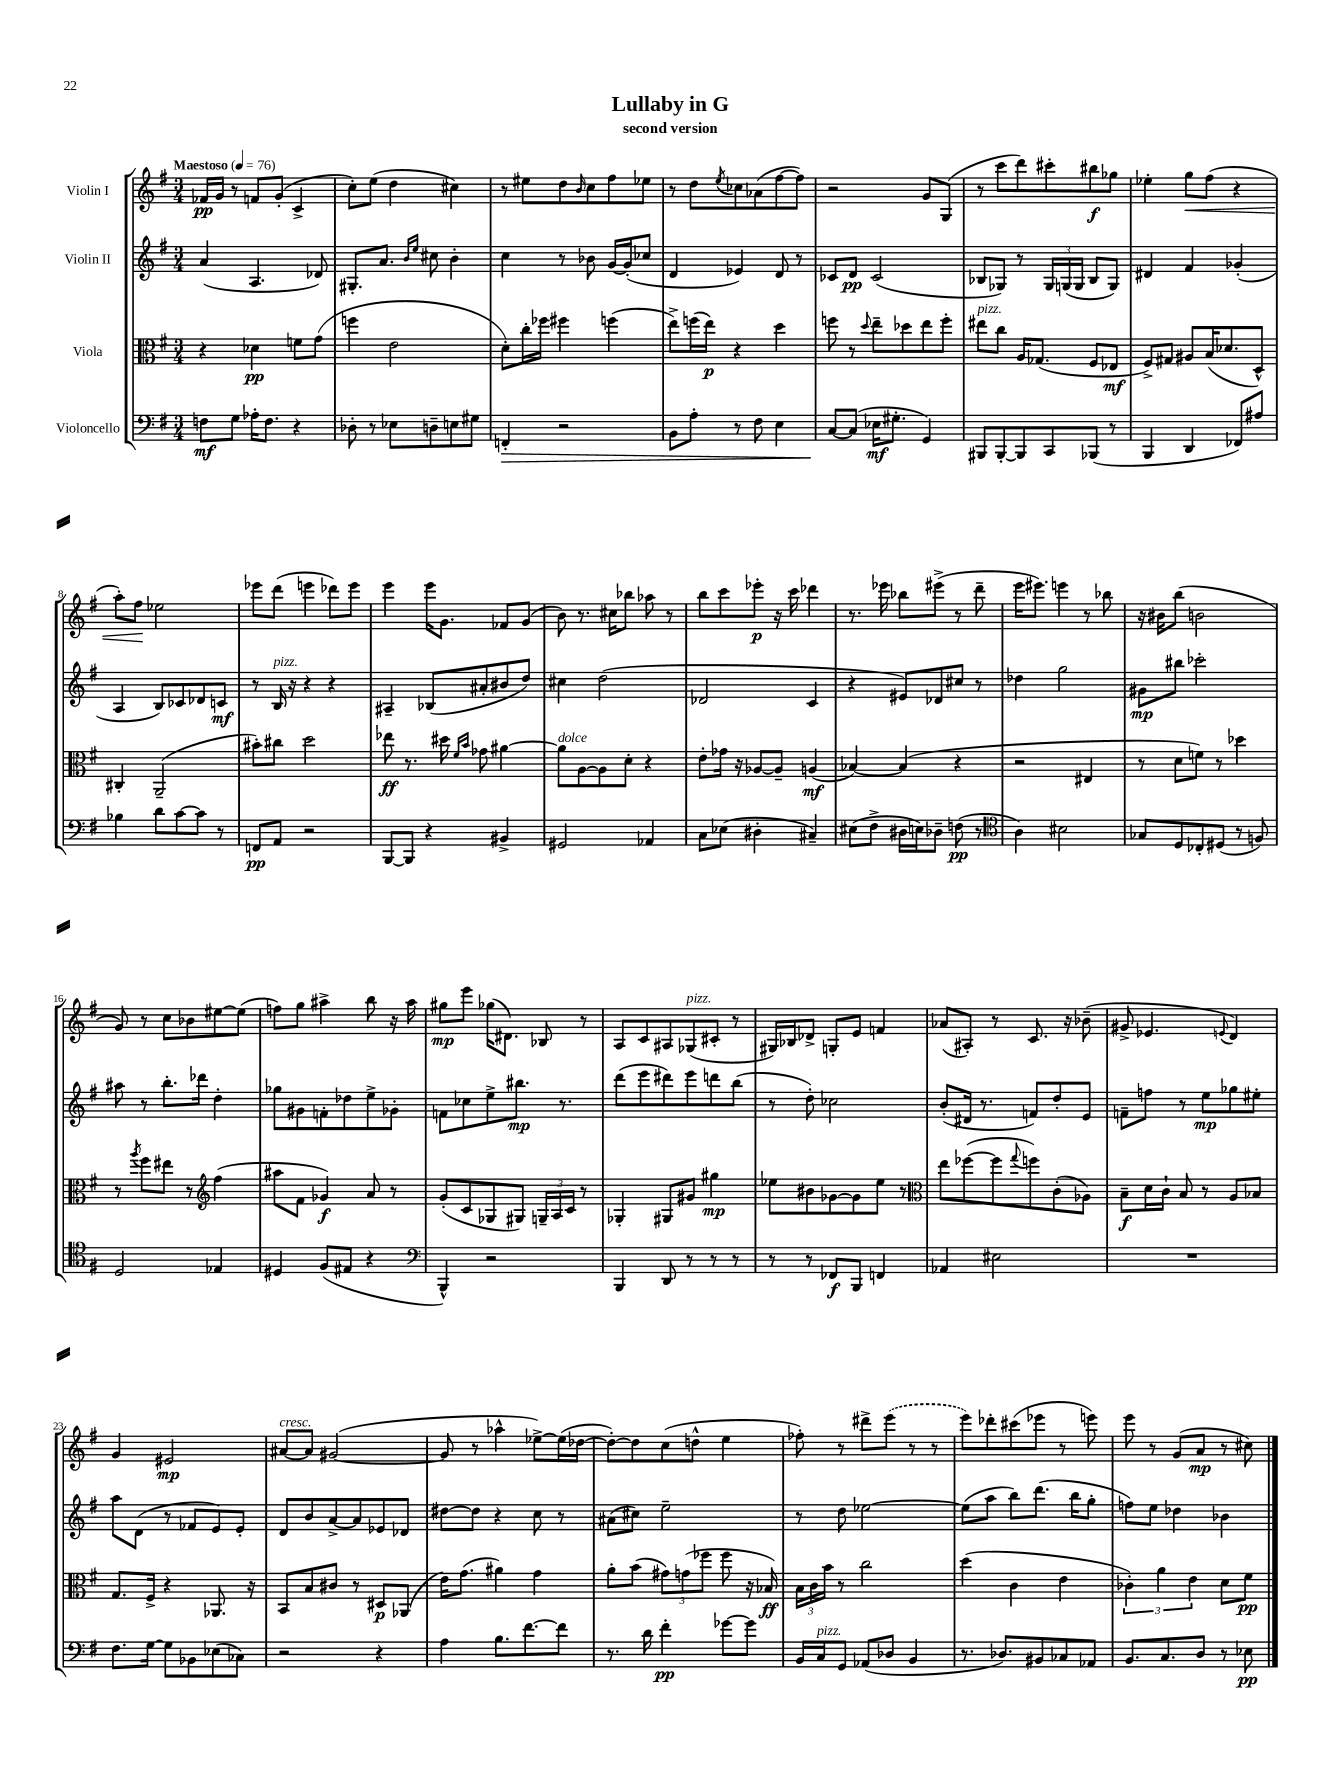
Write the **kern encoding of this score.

**kern	**kern	**kern	**kern
*staff4	*staff3	*staff2	*staff1
*clefF4	*clefC3	*clefG2	*clefG2
*k[f#]	*k[f#]	*k[f#]	*k[f#]
*M3/4	*M3/4	*M3/4	*M3/4
*MM76	*MM76	*MM76	*MM76
8F\L	4r	(4a/	16f-/LL
.	.	.	16g/JJ
8G\J	.	.	8r
16A-'\LK	4d-\	4.A/	8f/L
8.F\J	.	.	.
.	.	.	(8g'/J
4r	8f\L	.	4c^/
.	(8g\J	8d-/)	.
=	=	=	=
8D-'\	4ff\	8.G#'/L	8cc'\L)
8r	.	.	(8ee\J
.	.	8.a/J	.
8E-\L	2e\	.	4dd\
.	.	16qqb/LL	.
.	.	16qqee/JJ	.
8D~\	.	8cc#\	.
8E\	.	4b'\	4cc#\)
8G#\J	.	.	.
=	=	=	=
4FF'/	8d'\L)	4cc\	8r
.	16cc'\L	.	8ee#\L
.	16ff-\JJ	.	.
2r	4ff#\	8r	8dd\
.	.	.	16qqb/
.	.	8b-\	8cc\
.	(4ff\	[16g/LL	8ff#\
.	.	(16g'/]J	.
.	.	8cc-/J	8ee-\J
=	=	=	=
8BB\L	8ee^\L)	4d/	8r
8A'\J	(16ff\L	.	8dd\L
.	16ee\JJ)	.	.
.	.	.	8qee/
8r	4r	4e-/)	8cc-\
8F#\	.	.	(8a-\
4E\	4dd\	8d/	[8ff#\
.	.	8r	8ff#\]J)
=	=	=	=
[8C/L	8ff\	8c-/L	2r
(8C/]J	8r	8d/J	.
.	8qqdd/	.	.
16E-\LK	8ee~\L	(2c-/	.
8.G#'\J	.	.	.
.	8dd-\	.	.
4GG/)	8ee\	.	8g/L
.	8ff'\J	.	(8G/J
=	=	=	=
8BBB#/L	8ee#\L	8B-/L	8r
[8BBB#'/	8cc\J	8G-/J)	8ccc\L
8BBB#/]	16A/LK	8r	8ddd\)
.	(8.G-/J	.	.
8CC/	.	24G-/LL	8ccc#'\
.	.	(24G/	.
.	.	24G/JJ	.
(8BBB-/J	8F#/L	8B-/L	8bb#\
8r	8E-/J	8G/J)	8gg-\J
=	=	=	=
4BBB/	8F#^/L)	4d#/	4ee-'\
.	8G#/J	.	.
4DD/	8A#/L	4f#/	8gg\L
.	(16B/K	.	(8ff#\J
.	8.d-/	.	.
8FF-/L)	.	(4g-'/	4r
8A#/J	8D^^/J)	.	.
=	=	=	=
4B-\	4C#'/	4A/	8aa'\L)
.	.	.	8ff#\J
8d\L	(2AA~/	8B/L)	2ee-\
[8c\	.	8c-/	.
8c\]J	.	8d-/	.
8r	.	8c/J	.
=	=	=	=
8FF/L	8b#'\L)	8r	8eee-\L
8AA/J	8cc#\J	16B/	(8ddd\J
.	.	16r	.
2r	2dd\	4r	4eee\
.	.	4r	8ddd-\L)
.	.	.	8eee\J
=	=	=	=
[8BBB/L	8ee-\	4A#~/	4eee\
8BBB/]J	8.r	.	.
4r	.	(8B-/L	16eee\LK
.	16dd#\	.	8.g\J
.	16qqf#/LL	.	.
.	16qqb/JJ	.	.
.	8g-\	8a#'/	.
4BB#^/	[4a#\	8b#/	8f-/L
.	.	8dd/J)	(8g/J
=	=	=	=
2GG#/	8a#\]L	4cc#\	8b\)
.	[8A\	.	8.r
.	8A\]	(2dd\	.
.	.	.	16cc#\LK
.	8d'\J	.	8bb-\J
4AA-/	4r	.	8aa-\
.	.	.	8r
=	=	=	=
8C\L	8e'\L	2d-/	8bb\L
(8E-\J	16g-\Jk	.	8ccc\
.	16r	.	.
4D#'\	[8A-/L	.	8eee-'\J
.	8A-~/]J	.	16r
.	.	.	16ccc\
4C#~/)	(4A/	4c/	4ddd-\
=	=	=	=
(8E#\L	[4B-/)	4r	8.r
8F#^\J	.	.	.
.	.	.	16eee-\
16D#\LL	(4B-/]	8e#/L)	8bb-\L
16E\J)	.	.	.
8D-~\J	.	8d-/	(8eee#^\J
(8F\	4r	8cc#/J	8r
8r	.	8r	8ddd~\
=	=	=	=
*clefC4	*	*	*
4A\)	2r	4dd-\	16eee\LK
.	.	.	8.eee#\J)
2B#\	.	2gg\	4eee\
.	4E#/	.	8r
.	.	.	8bb-\
=	=	=	=
8G-/L	8r	8g#\L	16r
.	.	.	16b#\LK
8D/	8d\L	8bb#\J	(8bb\J
8C-'/	8f\J)	2ccc-'\	2b\
(8D#/J	8r	.	.
8r	4dd-\	.	.
8F/)	.	.	.
=	=	=	=
2D/	8r	8aa#\	8g/)
.	8qaa/	.	.
.	8ff#\L	8r	8r
.	8ee#\J	8.bb'\L	8cc\L
.	8r	.	8b-\
.	.	16ddd-\Jk	.
*	*clefG2	*	*
4E-/	(4ff#\	4dd'\	[8ee#\
.	.	.	(8ee#\]J
=	=	=	=
4D#/	8aa#\L	8gg-\L	8ff\L)
.	8f#\J	8g#\	8gg\J
(8F#/L	4g-/)	8f'\	4aa#^\
8E#/J	.	8dd-\	.
4r	8a/	8ee^\	8bb\
.	8r	8g-'\J	16r
.	.	.	16aa#\
=	=	=	=
*clefF4	*	*	*
4BBB^^/)	(8g'/L	8f\L	8gg#\L
.	8c/	8cc-\	8eee\J
2r	8G-/	8ee^\	(16gg-\LK
.	.	.	8.d#\J)
.	8G#/J)	8.bb#\J	.
.	24G~/LL	.	8B-/
.	24A/	.	.
.	.	8.r	.
.	24c/JJ	.	.
.	8r	.	8r
=	=	=	=
4BBB/	4G-'/	(8ddd\L	8A/L
.	.	8eee\	8c/
8DD/	8G#/L	8ddd#\)	8A#/
8r	8g#/J	8eee\	(8G-/
8r	4gg#\	8ddd\	8c#'/J
8r	.	(8bb\J	8r
=	=	=	=
8r	8ee-\L	8r	16G#/LL)
.	.	.	16B-/J
8r	8b#\	8dd'\)	8d-^/J
8FF-/L	[8g-\	2cc-\	8G'/L
8BBB/J	8g-\]	.	8e/J
4FF/	8ee-\J	.	4f/
.	8r	.	.
=	=	=	=
*	*clefC3	*	*
4AA-/	8ee\L	(8b'/L	(8a-/L
.	([8ff-\	16d#/Jk	8A#'/J)
.	.	8.r	.
2E#\	8ff-\]	.	8r
.	8qqgg/	.	.
.	8ff\)	8f/L)	8.c/
.	(8c'\	8dd'/	.
.	.	.	16r
.	8A-\J)	8e/J	(8b-~\
=	=	=	=
2.r	8B~\L	8f~\L	8g#^/
.	16d\L	8ff\J	4.e-/
.	16c`\JJ	.	.
.	8B/	8r	.
.	8r	8ee\L	.
.	.	.	8qqe/
.	8A/L	8gg-\	4d/)
.	8B-/J	8ee#'\J	.
=	=	=	=
8.F#\L	8.G/L	8aa\L	4g/
.	.	(8d\J	.
[16G\Jk	16F#^/Jk	.	.
8G\]L	4r	8r	2e#/
8BB-\	.	8f-/L	.
(8E-\	8.AA-/	8e/)	.
8C-\J)	.	8e'/J	.
.	16r	.	.
=	=	=	=
2r	8BB/L	8d/L	[8a#/L
.	8B/	8b/	8a#/]J
.	8c#/J	[8a^/	([2g#/
.	8r	8a/]	.
4r	8D#/L	8e-/	.
.	(8AA-/J	8d-/J	.
=	=	=	=
4A\	16e\LK)	[8dd#\L	8g#/]
.	(8.g\J	.	.
.	.	8dd#\]J	8r
8.B\L	4a#\)	4r	4aa-^^\
[8.f#\	.	.	.
.	4g\	8cc\	[8ee-^\L)
8f#\]J	.	8r	(16ee-\]L
.	.	.	[16dd-\JJ
=	=	=	=
8.r	8a'\L	(8a#\L	8dd-'\_L)
.	(8b\J	8cc#\J)	8dd-\]
16d\	.	.	.
4f#'\	12g#\L)	2ee~\	(8cc\
.	(12g\	.	.
.	.	.	8dd^^\J
.	12ff-\J	.	.
[8g-\L	8ff-\	.	4ee\
8g-\]J	16r	.	.
.	16B-/)	.	.
=	=	=	=
16BB/LL	24B\LL	8r	8ff-'\)
.	24c\	.	.
16C/J	.	.	.
.	24b\JJ	.	.
8GG/J	8r	8dd\	8r
(8AA-/L	2cc\	[2ee-\	8ddd#^\L
8D-/J	.	.	(8eee\J
4BB/	.	.	8r
.	.	.	8r
=	=	=	=
8.r	(4dd\	(8ee-\]L	8eee\L)
.	.	8aa\J	8ddd-'\
8.D-/L)	.	.	.
.	4c\	8bb\L)	(8ccc#\
8BB#/	.	(8.ddd\J	8eee-\J
8C-/	4e\	.	8r
.	.	16bb\LK	.
8AA-/J	.	8gg'\J	8eee\)
=	=	=	=
8.BB/L	6c-'\)	8ff\L)	8eee\
.	.	8ee\J	8r
.	6a\	.	.
8.C/	.	.	.
.	.	4dd-\	(8g/L
.	6e\	.	.
8D/J	.	.	8a/J
8r	8d\L	4b-\	8r
8E-\	8f#\J	.	8cc#\)
==	==	==	==
*-	*-	*-	*-
